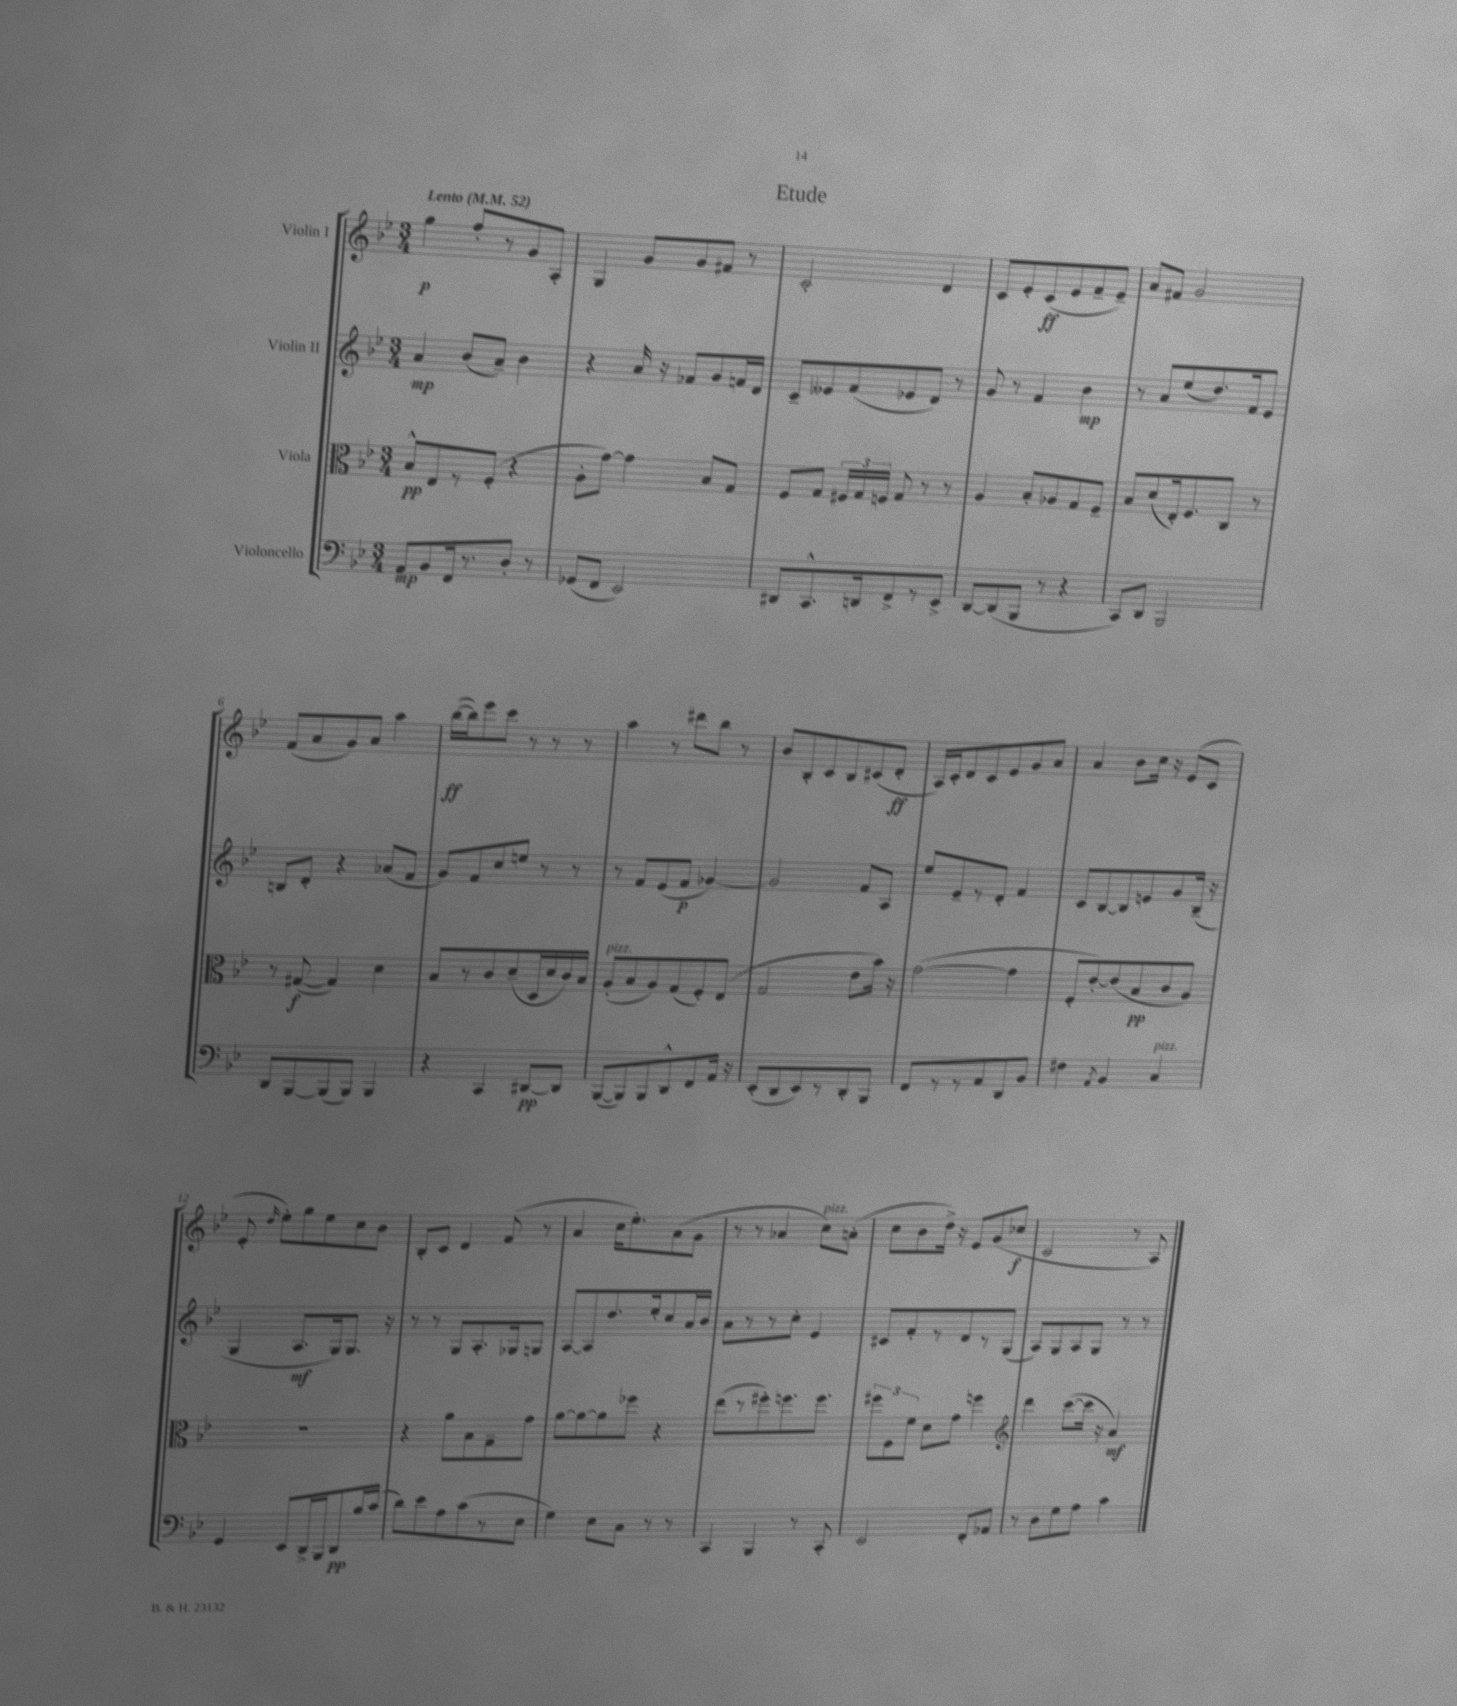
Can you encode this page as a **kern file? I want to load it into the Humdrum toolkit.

**kern	**kern	**kern	**kern
*staff4	*staff3	*staff2	*staff1
*clefF4	*clefC3	*clefG2	*clefG2
*k[b-e-]	*k[b-e-]	*k[b-e-]	*k[b-e-]
*M3/4	*M3/4	*M3/4	*M3/4
*MM52	*MM52	*MM52	*MM52
8AA	8B-^^	4a	4gg
8BB-	8E-	.	.
16FF	8r	(8b-	8ff'
8.r	.	.	.
.	(8F'	8a~)	8r
8D'	4r	4b-	8g
8r	.	.	8A'
=	=	=	=
(8GG-	8A'	4r	4G
8FF	[8g)	.	.
2EE-)	4g]	16a	8g
.	.	16r	.
.	.	8f-	8g
.	8B-	8g	8f#
.	8G	16f	8r
.	.	16d	.
=	=	=	=
8DD#	8F	8c~	2c'
8.CC^^	8G	8e--	.
.	24F#	(8f	.
.	24G	.	.
16DD	.	.	.
.	24F	.	.
8FF^	8G	8e-	.
8r	8r	8d)	4d
8EE-^	8r	8r	.
=	=	=	=
[8DD	4A	8g	8c
(8DD]	.	8r	8e-'
8BBB-	8B-'	4f	(8c
8r	8A-	.	8e-
4r	8G	4b-	8f~
.	8F~	.	8e-~)
=	=	=	=
8CC)	8B-	8r	8a
8DD	(8d	8a	8f#
2BBB-	16E-')	(8ee-	2g
.	8.F	.	.
.	.	8.dd)	.
.	8C	.	.
.	.	16f	.
.	8r	8e-	.
=	=	=	=
8DD	8r	8B	(8f
[8BBB-	([8G#	8d'	8a
(8BBB-]	4G#])	4r	8g)
8BBB-)	.	.	8a
4BBB-	4d	(8a-	4aa
.	.	8f	.
=	=	=	=
4r	8B-	8g)	([16bb-
.	.	.	16bb-])
.	8r	8f	8eee-
4CC	8c	8cc	8ccc
.	(8d~	8ee	8r
[8DD#	16D	8r	8r
.	16d	.	.
8DD#]	16c)	8r	8r
.	16B-	.	.
=	=	=	=
([8BBB-	(8A'	8r	4aa
8BBB-])	8B-	8f	.
8BBB-	8A)	(8e-	8r
8DD^^	(8G	8f	8ddd#
8FF	8F')	[4g-)	8bb-
16AA	(8E-	.	8r
16r	.	.	.
=	=	=	=
(8EE-'	2G	2g-]	8b-
8DD	.	.	8B-'
8EE-)	.	.	8c
8r	.	.	8B-
8DD'	8e-	8f	(8c#
8BBB-	16b-)	8A	8d'
.	16r	.	.
=	=	=	=
8FF	([2g	8ee-	16A)
.	.	.	16c'
8r	.	8e-~	8d
8r	.	8r	8c
8AA	.	8d'	8e-
8DD	4g]	4f	8g
8BB-	.	.	8a
=	=	=	=
4F#	8F'	8c	4a
.	[8e-')	[8B-	.
8qAA	.	.	.
4BB-	(8e-]	8B-]	8b-
.	8B-	8e	16cc
.	.	.	16r
4C	8c	8g	(8e-
.	8A)	(16B-~	8c
.	.	16r	.
=	=	=	=
4GG	2.r	4G	8e-'
.	.	.	16qqdd
.	.	.	8ee-')
8EE-	.	8.A	8gg
16DD^	.	.	8ee-
16BBB-	.	16G)	.
8DD	.	8.G	8cc
16B-	.	.	8b-
(16c	.	16r	.
=	=	=	=
8d)	4r	8r	8B-'
8e-	.	8r	8c
8A	8a	8G	4d
(8c	8B-	8.A'	.
8r	8G~	.	(8f
.	.	16G-	.
8E-	8g	8G	8r
=	=	=	=
4G)	[8a	[8A	4a
.	8a_	8A]	.
8E-	8a]	8.dd	16cc
.	.	.	8.ee-')
8C	8ff-	.	.
.	.	16ee-'	.
8r	4r	8cc	(8a
8r	.	16a	8g
.	.	16b-	.
=	=	=	=
4CC	(8ee-	8a	8r
.	8r	8r	8r
4BBB-	8ff#')	8r	4a-
.	8.ff	8cc'	.
8r	.	4e-	8cc)
.	8.ff	.	.
8CC'	.	.	(8a'
=	=	=	=
2EE-	12ff#	8c#	8cc
.	12F	.	.
.	.	8f'	8b-
.	12f	.	.
.	8d	8r	16dd^)
.	.	.	16r
.	8g	8d	8e-
8FF'	4ff	8r	(8g
8AA-	.	(8G	8cc-
=	=	=	=
*	*clefG2	*	*
8r	4ddd	8A)	2c
8D	.	8G	.
8G	([8ccc	8A	.
8A	16ccc]	8G	.
.	16r	.	.
4c	4a)	8r	8r
.	.	8r	8A)
==	==	==	==
*-	*-	*-	*-
